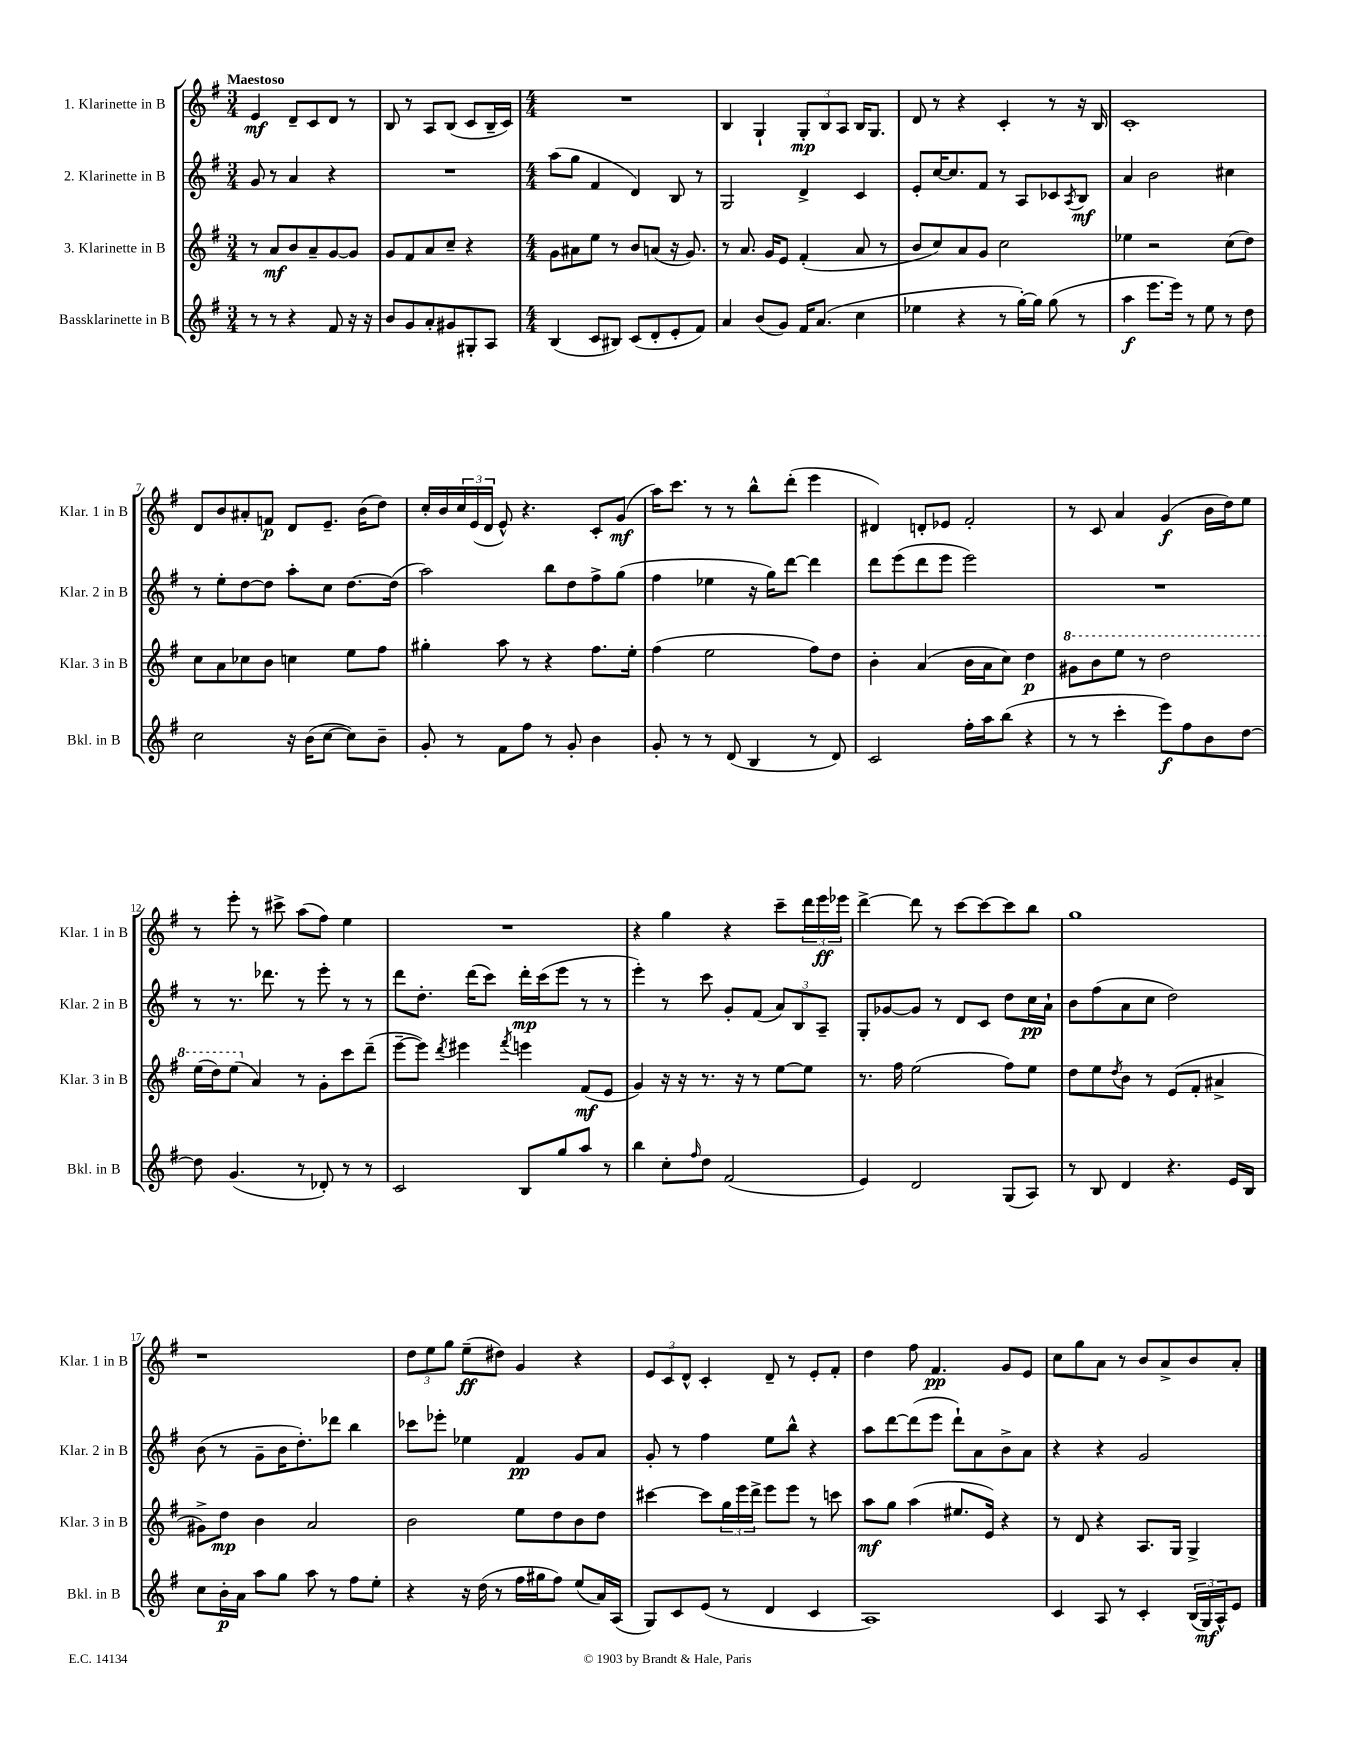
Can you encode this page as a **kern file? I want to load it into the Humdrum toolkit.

**kern	**kern	**kern	**kern
*staff4	*staff3	*staff2	*staff1
*clefG2	*clefG2	*clefG2	*clefG2
*k[f#]	*k[f#]	*k[f#]	*k[f#]
*M3/4	*M3/4	*M3/4	*M3/4
8r	8r	8g/	4e/
8r	8a/L	8r	.
4r	8b/	4a/	8d~/L
.	8a~/	.	8c/
8f#/	[8g/	4r	8d/J
16r	8g/]J	.	8r
16r	.	.	.
=	=	=	=
8b/L	8g/L	2.r	8B/
8g/	8f#/	.	8r
8a'/	8a/	.	8A/L
8g#/	8cc~/J	.	(8B/J
8G#'/	4r	.	8c/L
8A/J	.	.	16B~/L
.	.	.	16c/JJ)
=	=	=	=
*M4/4	*M4/4	*M4/4	*M4/4
(4B/	8g\L	(8aa\L	1r
.	8a#\	8gg\J	.
8c/L	8ee\J	4f#/	.
8B#/J)	8r	.	.
(8c/L	8b/L	4d/)	.
8d'/	(8a/J	.	.
8e'/	16r	8B/	.
.	8.g/)	.	.
8f#/J)	.	8r	.
=	=	=	=
4a/	8r	2G/	4B/
.	8.a/	.	.
(8b/L	.	.	4G`/
.	16g/LK	.	.
8g/J)	8e/J	.	.
16f#/LK	(4f#'/	4d^/	12G'/L
(8.a/J	.	.	.
.	.	.	12B/
.	.	.	12A/J
4cc\	8a/	4c/	16B/LK
.	.	.	8.G/J
.	8r	.	.
=	=	=	=
4ee-\	8b/L	8e'/L	8d/
.	8cc/)	[16cc/K	8r
.	.	8.cc/]	.
4r	8a/	.	4r
.	8g/J	8f#/J	.
8r	2cc\	8r	4c'/
[16gg'\LL)	.	8A/L	.
16gg\]JJ	.	.	.
(8gg\	.	8c-/	8r
.	.	8qA/	.
8r	.	8B/J	16r
.	.	.	16B/
=	=	=	=
4aa\	4ee-\	4a/	1c'
8.eee\L	2r	2b\	.
16eee\Jk)	.	.	.
8r	.	.	.
8ee\	.	.	.
8r	(8cc\L	4cc#\	.
8dd\	8dd\J)	.	.
=	=	=	=
2cc\	8cc\L	8r	8d/L
.	8a\	8ee'\L	8b/
.	8cc-\	[8dd\	8a#'/
.	8b\J	8dd\]J	8f/J
16r	4cc\	8aa'\L	8d/L
(16b\LK	.	.	.
[8cc\J	.	8cc\J	8.e~/J
8cc\]L)	8ee\L	[8.dd\L	.
.	.	.	(16b\LK
8b~\J	8ff#\J	.	8dd\J)
.	.	(16dd\]Jk	.
=	=	=	=
8g'/	4gg#'\	2aa\)	16cc'/LL
.	.	.	16b/
8r	.	.	24cc/
.	.	.	(24e/
.	.	.	24d/JJ
8f#\L	8aa\	.	8e^^/)
8ff#\J	8r	.	4.r
8r	4r	8bb\L	.
8g'/	.	8dd\	.
4b\	8.ff#\L	8ff#^\	8c'/L
.	.	(8gg\J	(8g/J
.	16ee'\Jk	.	.
=	=	=	=
8g'/	(4ff#\	4ff#\	16aa\LK)
.	.	.	8.ccc\J
8r	.	.	.
8r	2ee\	4ee-\	8r
(8d/	.	.	8r
4B/	.	16r	8bb^^\L
.	.	16gg\LK)	.
.	.	[8ddd\J	(8ddd'\J
8r	8ff#\L)	4ddd\]	4eee\
8d/)	8dd\J	.	.
=	=	=	=
2c/	4b'\	8ddd\L	4d#/)
.	.	(8eee\	.
.	(4a/	8ddd\	8d'/L
.	.	8eee\J	8e-/J
16ff#'\LL	16b\LL	2eee\)	2f#'/
16aa\J	16a\J	.	.
(8bb\J	8cc\J)	.	.
4r	4dd\	.	.
=	=	=	=
8r	8gg#\L	1r	8r
8r	8bb\	.	8c/
4ccc'\	8eee\J	.	4a/
.	8r	.	.
8eee\L)	2ddd\	.	(4g/
8ff#\	.	.	.
8b\	.	.	16b\LL
.	.	.	16dd\J)
[8dd\J	.	.	8ee\J
=	=	=	=
8dd\]	(16eee\LL	8r	8r
.	16ddd\J)	.	.
(4.g/	(8eee\J	8.r	8eee'\
.	4a/)	.	8r
.	.	8.ddd-\	.
.	.	.	8ccc#^\
8r	8r	8r	(8aa\L
8d-'/)	8g'\L	8eee'\	8ff#\J)
8r	8ccc\	8r	4ee\
8r	(8ddd~\J	8r	.
=	=	=	=
2c/	[8eee~\L	8ddd\L	1r
.	8eee\]J)	8.dd'\J	.
.	8qddd/	.	.
.	4eee#\	.	.
.	.	(16ddd\LK	.
.	.	8ccc\J)	.
.	8qfff#/	.	.
8B/L	4eee\	16ddd'\LL	.
.	.	(16ccc\J	.
8gg/	.	8eee\J	.
8aa/J	(8f#/L	8r	.
8r	8e/J	8r	.
=	=	=	=
4bb\	4g/)	4eee'\)	4r
8cc'\L	16r	8r	4gg\
.	16r	.	.
16qqff#/	.	.	.
8dd\J	8.r	8ccc\	.
(2f#/	.	8g'/L	4r
.	16r	.	.
.	8r	(8f#/J	.
.	[8ee\L	12a/L)	8ccc~\L
.	.	12B/	.
.	8ee\]J	.	24ddd\L
.	.	12A~/J	24eee\
.	.	.	24eee-\JJ
=	=	=	=
4e/)	8.r	8G'/L	[4ddd^\
.	.	[8g-/	.
.	16ff#\	.	.
2d/	(2ee\	8g-/]J	8ddd\]
.	.	8r	8r
.	.	8d/L	[8ccc\L
.	.	8c/J	8ccc\_
(8G/L	8ff#\L)	8dd\L	8ccc\]
8A/J)	8ee\J	16cc\L	8bb\J
.	.	16a`\JJ	.
=	=	=	=
8r	8dd\L	8b\L	1gg
8B/	8ee\	(8ff#\	.
.	8qdd/	.	.
4d/	8b\J	8a\	.
.	8r	8cc\J	.
4.r	(8e/L	2dd\)	.
.	8f#'/J	.	.
.	4a#^/	.	.
16e/LL	.	.	.
16B/JJ	.	.	.
=	=	=	=
8cc\L	8g#^\L)	(8b\	1r
16b'\L	8dd\J	8r	.
16a\JJ	.	.	.
8aa\L	4b\	8g~\L	.
8gg\J	.	16b\K	.
.	.	8.dd'\)	.
8aa\	2a/	.	.
8r	.	8ddd-\J	.
8ff#\L	.	4bb\	.
8ee'\J	.	.	.
=	=	=	=
4r	2b\	8ccc-\L	12dd\L
.	.	.	12ee\
.	.	8eee-'\J	.
.	.	.	12gg\J
16r	.	4ee-\	(8ee~\L
(16dd\	.	.	.
8r	.	.	8dd#\J)
16ff#\LL	8ee\L	4f#/	4g/
16gg#\J	.	.	.
8ff#\J)	8dd\	.	.
(8ee/L	8b\	8g/L	4r
16a/L)	8dd\J	8a/J	.
(16A/JJ	.	.	.
=	=	=	=
8G/L)	[4ccc#\	8g'/	12e/L
.	.	.	12c/
8c/	.	8r	.
.	.	.	12d^^/J
(8e/J	8ccc#\]L	4ff#\	4c'/
8r	24gg\L	.	.
.	24eee\	.	.
.	24ddd^\JJ	.	.
4d/	8eee\L	8ee\L	8d~/
.	8eee\J	8bb^^\J	8r
4c/	8r	4r	8e'/L
.	8ccc\	.	8f#'/J
=	=	=	=
1A)	8aa\L	8aa\L	4dd\
.	8gg\J	[8ddd\	.
.	(4aa\	(8ddd\]	8ff#\
.	.	8eee\J	4.f#/
.	8.ee#/L	8ddd`\L)	.
.	.	8a\	.
.	16e/Jk)	.	.
.	4r	8b^\	8g/L
.	.	8a\J	8e/J
=	=	=	=
4c/	8r	4r	8cc\L
.	8d/	.	8gg\
8A/	4r	4r	8a\J
8r	.	.	8r
4c'/	8.A/L	2g/	8b/L
.	.	.	8a^/
.	16G/Jk	.	.
(24B/LL	4G^/	.	8b/
24G/)	.	.	.
24A^^/J	.	.	.
8e/J	.	.	8a'/J
==	==	==	==
*-	*-	*-	*-
